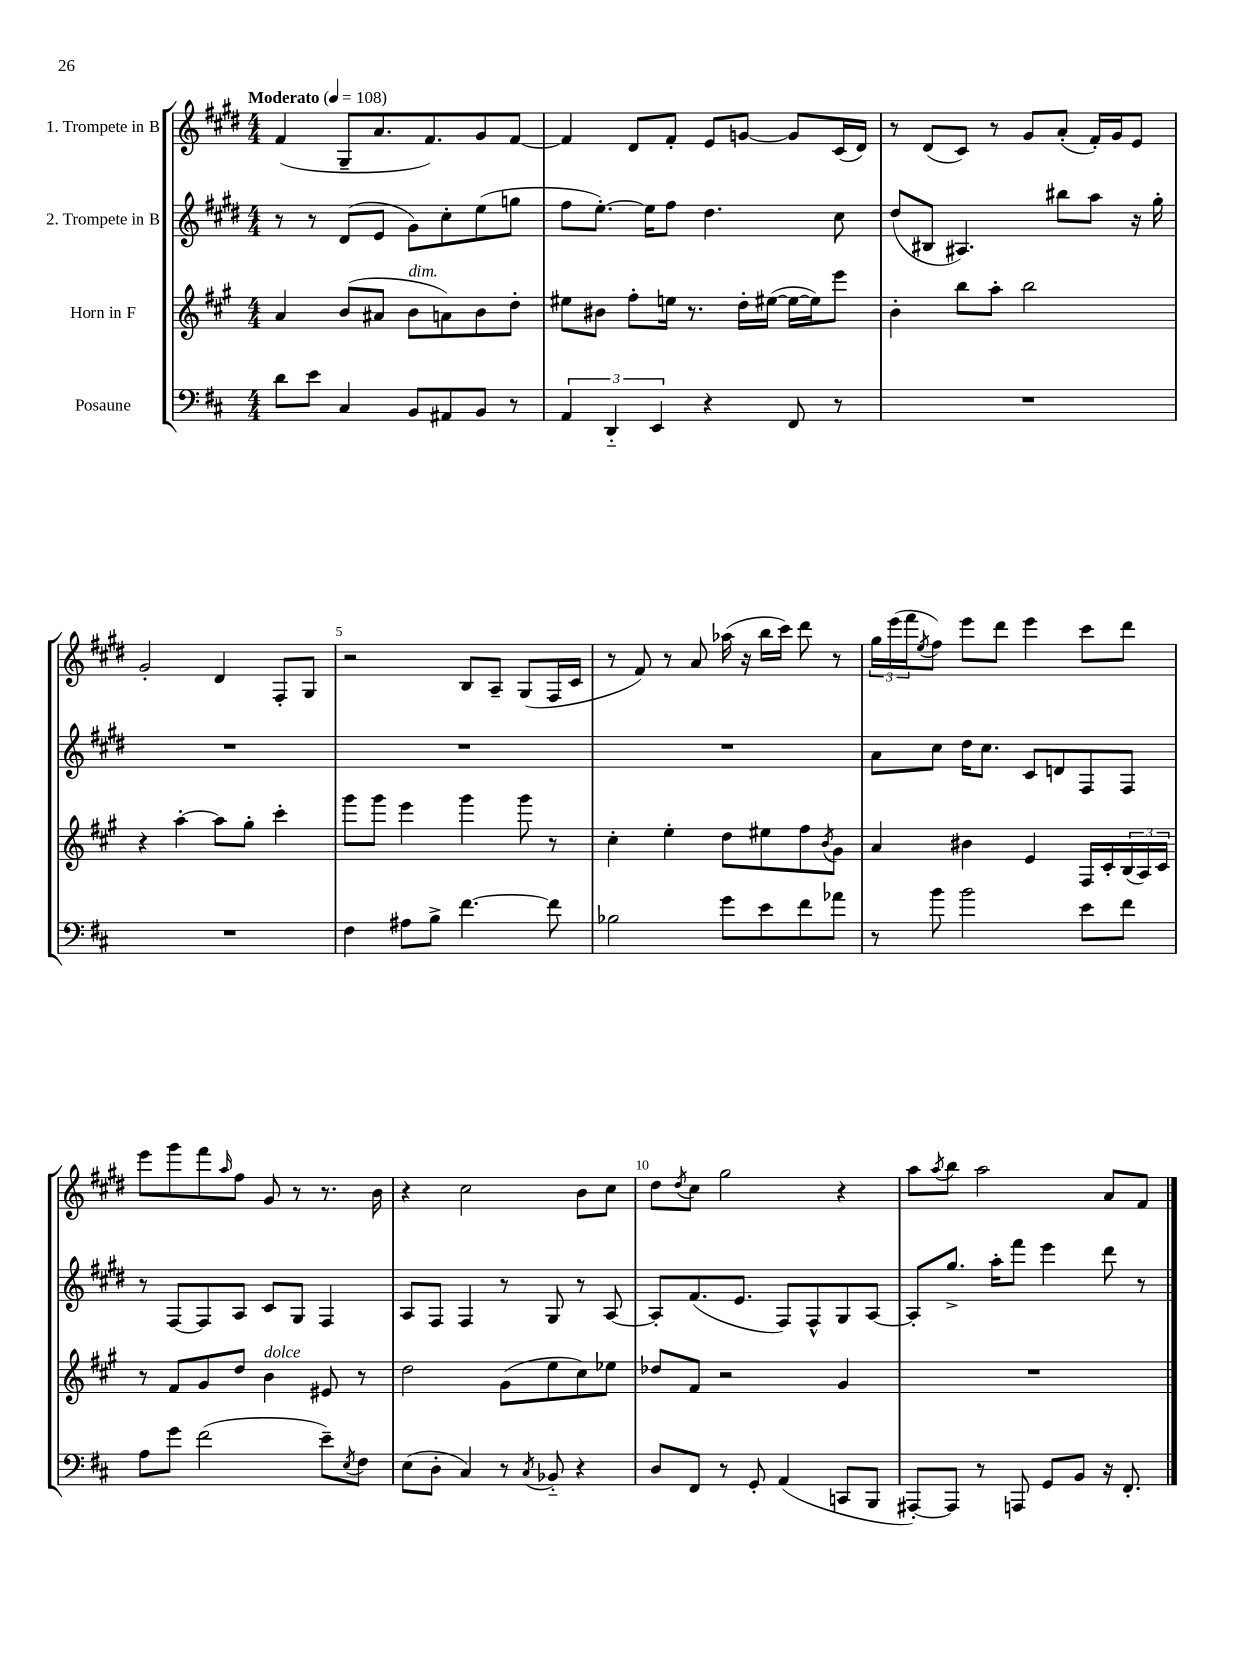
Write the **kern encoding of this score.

**kern	**kern	**kern	**kern
*part4	*part3	*part2	*part1
*staff4	*staff3	*staff2	*staff1
*I"Posaune	*I"Horn in F	*I"2. Trompete in B	*I"1. Trompete in B
*clefF4	*clefG2	*clefG2	*clefG2
*k[f#c#]	*k[f#c#g#]	*k[f#c#g#d#]	*k[f#c#g#d#]
*M4/4	*M4/4	*M4/4	*M4/4
*MM108	*MM108	*MM108	*MM108
=1	=1	=1	=1
!	!	!	!LO:TX:a:B:t=Moderato
8d\L	4a/	8r	(4f#/
8e\J	.	8r	.
4C#/	(8b/L	(8d#/L	8G#~/L
.	8a#X/J	8e/J	8.a/
!	!LO:TX:a:i:t=dim.	!	!
8BB/L	8b\L	8g#\L)	.
.	.	.	8.f#/)
8AA#X/	8an\)	8cc#'\	.
8BB/J	8b\	(8ee\	8g#/
8r	8dd'\J	8ggn\J	[8f#/J
=2	=2	=2	=2
6AA/	8ee#X\L	8ff#\L	4f#/]
.	8b#X\J	[8.ee'\J)	.
6DD/	.	.	.
.	8ff#'\L	.	8d#/L
.	.	16ee\KL]	.
6EE/	.	.	.
.	16een\Jk	8ff#\J	8f#'/J
.	8.r	.	.
4r	.	4.dd#\	8e/L
.	16dd'\LL	.	[8gn/J
.	([16ee#X\JJ	.	.
8FF#/	16ee#\LL_	.	8g/L]
.	16ee#\J])	.	.
8r	8eee\J	8cc#\	(16c#/L
.	.	.	16d#/JJ)
=3	=3	=3	=3
1r	4b'\	(8dd#/L	8r
.	.	8B#X/J	(8d#/L
.	8bb\L	4.A#X/)	8c#/J)
.	8aa'\J	.	8r
.	2bb\	.	8g#/L
.	.	8bb#X\L	(8a'/J
.	.	8aa\J	16f#'/LL)
.	.	.	16g#/J
.	.	16r	8e/J
.	.	16gg#'\	.
!!LO:LB:g=z
=4	=4	=4	=4
1r	4r	1r	2g#'/
.	[4aa'\	.	.
.	8aa\L]	.	4d#/
.	8gg#'\J	.	.
.	4ccc#'\	.	8F#'/L
.	.	.	8G#/J
=5	=5	=5	=5
4F#\	8ggg#\L	1r	2r
.	8ggg#\J	.	.
8A#X\L	4eee\	.	.
8B^\J	.	.	.
[4.f#\	4ggg#\	.	8B/L
.	.	.	8A~/J
.	8ggg#\	.	(8G#/L
8f#\]	8r	.	16F#/L
.	.	.	16c#/JJ
=6	=6	=6	=6
2B-X\	4cc#'\	1r	8r
.	.	.	8f#/)
.	4ee'\	.	8r
.	.	.	8a/
8g\L	8dd\L	.	(16aa-X\
.	.	.	16r
8e\	8ee#X\	.	16bb\LL
.	.	.	16ccc#\JJ)
8f#\	8ff#\	.	8ddd#\
.	8qb/	.	.
8a-X\J	8g#\J	.	8r
=7	=7	=7	=7
8r	4a/	8a\L	24gg#\LL
.	.	.	(24eee\
.	.	.	24fff#\J
.	.	.	8qee/
8b\	.	8cc#\J	8ff#\J)
2b\	4b#X\	16dd#\KL	8eee\L
.	.	8.cc#\J	.
.	.	.	8ddd#\J
.	4e/	8c#/L	4eee\
.	.	8dn/	.
8e\L	16F#/LL	8F#/	8ccc#\L
.	16c#'/	.	.
8f#\J	(24B/	8F#/J	8ddd#\J
.	24A/)	.	.
.	24c#/JJ	.	.
!!LO:LB:g=z
=8	=8	=8	=8
8A\L	8r	8r	8eee\L
8g\J	8f#/L	[8F#/L	8ggg#\
(2f#\	8g#/	8F#/]	8fff#\
.	.	.	16qqaa/
.	8dd/J	8A/J	8ff#\J
!	!LO:TX:a:i:t=dolce	!	!
.	4b\	8c#/L	8g#/
.	.	8G#/J	8r
8e~\L)	8e#X/	4F#/	8.r
8qE/	.	.	.
8F#\J	8r	.	.
.	.	.	16b\
=9	=9	=9	=9
(8E\L	2dd\	8A/L	4r
8D'\J	.	8F#/J	.
4C#/)	.	4F#/	2cc#\
8r	(8g#\L	8r	.
8qC#/	.	.	.
8BB-X/	8ee\	8G#/	.
4r	8cc#\)	8r	8b\L
.	8ee-X\J	[8A/	8cc#\J
=10	=10	=10	=10
8D/L	8dd-X/L	8A'/L]	8dd#\L
.	.	.	8qdd#/
8FF#/J	8f#/J	(8.f#/	8cc#\J
8r	2r	.	2gg#\
.	.	8.e/J	.
8GG'/	.	.	.
(4AA/	.	8F#/L)	.
.	.	8F#^^/	.
8CCn/L	4g#/	8G#/	4r
8BBB/J	.	[8A/J	.
=11	=11	=11	=11
[8AAA#X'/L)	1r	8A'/L]	8aa\L
.	.	.	8qaa/
8AAA#/J]	.	8.gg#^/J	8bb\J
8r	.	.	2aa\
.	.	16aa'\KL	.
8AAAn/	.	8fff#\J	.
8GG/L	.	4eee\	.
8BB/J	.	.	.
16r	.	8ddd#\	8a/L
8.FF#'/	.	.	.
.	.	8r	8f#/J
==	==	==	==
*-	*-	*-	*-
